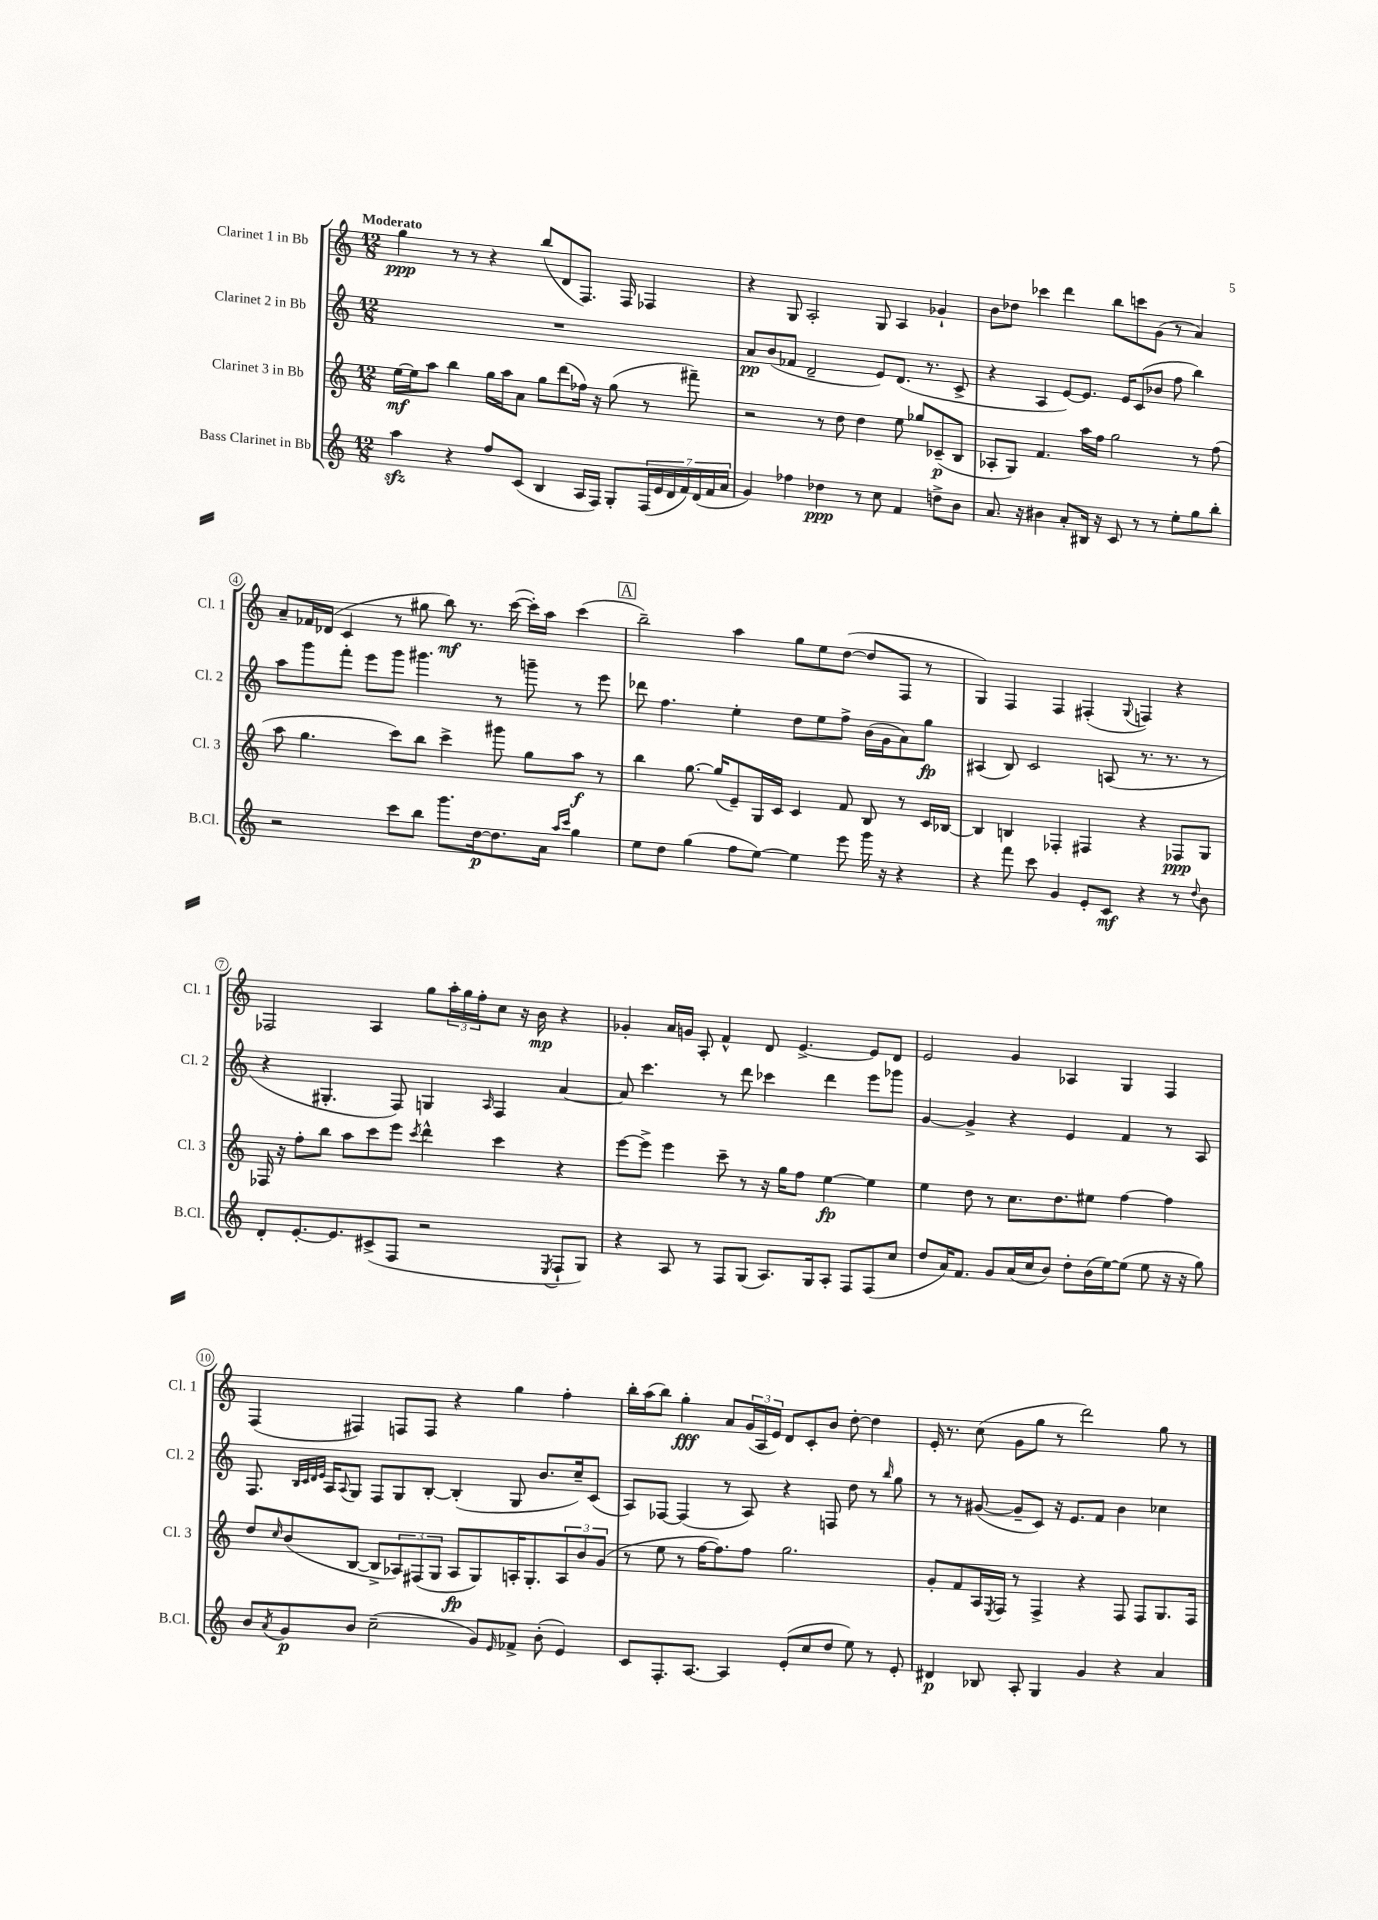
<<
\new StaffGroup <<
\new Staff = "s0" \with { instrumentName = "Clarinet 1 in Bb" shortInstrumentName = "Cl. 1" } {
    \clef treble \key c \major \numericTimeSignature \time 12/8 \tempo "Moderato"
    g''4\ppp r8 r8 r4 b''8( d'8 f8.) f16 fes4 |
    r4 g8 a2-. g8 a4 ges'4-! |
    b'8 des''8 ces'''4 d'''4 b''8 c'''8 g'8( r8 a'4) |
    a'8-- fes'16 des'16( c'4 r8 gis''8 b''8\mf) r8. c'''16~( c'''16-.) a''16 c'''4( |
    \mark \markup { \box "A" } b''2--) a''4 g''8 e''8 d''8~( d''8 f8 r8 |
    g4) f4 f4 fis4-.( \appoggiatura { g8 } f4) r4 |
    fes2 a4 g''8 \tuplet 3/2 { a''16-. g''16 f''16-. } c''8 r16 b'16\mp r4 |
    ges'4-. a'16 g'16 a8-. f'4-^ d'8 e'4.~-> e'8 d'8 |
    e'2 g'4 aes4 g4 f4 |
    f4( fis4) f8 f8 r4 g''4 f''4-. |
    b''16-. a''16( b''8) g''4-.\fff a'8 \tuplet 3/2 { g'16( a16 e'16) } d'8 c'8-. b'8 d''8~-. d''4 |
    e'16-. r8. c''8( g'8 g''8 r8 d'''2) g''8 r8 \bar "|." |
}
\new Staff = "s1" \with { instrumentName = "Clarinet 2 in Bb" shortInstrumentName = "Cl. 2" } {
    \clef treble \key c \major \numericTimeSignature \time 12/8
    R1. |
    a'8\pp b'8( fes'8 d'2-- e'8) d'8.( r8. c'8-> |
    r4 a4 e'8~) e'8. e'16 c'8( bes'8 f''8 b''4) |
    a''8 g'''8 f'''8-. e'''8 g'''8 gis'''4. r8 g'''8-- r8 e'''8 |
    \mark \markup { \box "A" } des'''8 f''4. e''4-. d''8 e''8 f''8-> b'16( g'16 a'8) g''8\fp |
    ais4( b8) c'2 a8( r8. r8. r8 |
    r4 gis4.-. f8) g4 \grace { a16 } f4 a'4~ |
    a'8 c'''4. r8 d'''8 ces'''4 d'''4 e'''8 ges'''8 |
    g'4~ g'4-> r4 e'4 f'4 r8 a8 |
    f8. \grace { b32 c'32 d'32 e'32 } a16 \appoggiatura { a8 } g8 f8 g8 b8~-. b4-.( g8 b'8. c''16--) c'8( |
    a8) fes8~ fes4( r8 a8) r4 f8 d''8 r8 \grace { b''16 } g''8 |
    r8 r8 gis'8~( gis'8-- c'8) r16 e'8. f'8 b'4 ces''4 \bar "|." |
}
\new Staff = "s2" \with { instrumentName = "Clarinet 3 in Bb" shortInstrumentName = "Cl. 3" } {
    \clef treble \key c \major \numericTimeSignature \time 12/8
    e''16~\mf e''16 a''8 b''4 g''16 a''16 a'8 g''8 d'''8( fes''16) r16 g''8( r8 fis'''8--) |
    r2 r8 d''8 d''4 e''8 ges''8 ces'8--\p( b8 |
    aes8-. g8) f'4. a''16 f''16 g''2 r8 f''8( |
    a''8 g''4. c'''8) b''8 c'''4-> gis'''8 g''8 a''8\f r8 |
    \mark \markup { \box "A" } b''4 g''8.~ g''16( e'8--) g16 c'16 c'4 f'8 b8 r8 c'16 bes16~ |
    bes4 b4 fes4-. fis4 r4 fes8\ppp g8 |
    fes16 r16 f''8-. b''8 a''8 c'''8 e'''8 \acciaccatura { c'''8 } d'''4-^ c'''4 r4 |
    e'''8~ e'''8-> e'''4 c'''8-- r8 r16 g''16 f''8 e''4~\fp e''4 |
    e''4 d''8 r8 c''8. d''8. eis''8 f''4~ f''4 |
    d''8 \grace { c''16 } b'8( b8~ b8-> \tuplet 3/2 { aes8) fis8( g8 } aes8\fp g8) a16-. g8.-. \tuplet 3/2 { a8 b'8 g'8( } |
    r8 e''8 r8 f''16~ f''8.) f''8 g''2. |
    g'8-. f'8 a16 \acciaccatura { e8 } f16 r8 f4-> r4 f8 f8 g8. f16 \bar "|." |
}
\new Staff = "s3" \with { instrumentName = "Bass Clarinet in Bb" shortInstrumentName = "B.Cl." } {
    \clef treble \key c \major \numericTimeSignature \time 12/8
    a''4\sfz r4 f''8 c'8( b4 a16 f16) g8-. \tuplet 7/4 { f16( e'16 d'16 f'16) d'16( f'16 a'16 } |
    g'4) fes''4 des''4\ppp r8 c''8 f'4 d''8-> b'8 |
    a'8. r16 bis'4 a'8-. bis16 r16 c'8 r8 r8 e''8-. g''8 b''8-. |
    r2 c'''8 b''8 g'''8. d''16~\p d''8. a'16 \grace { a''16 c'''16 } g''4 |
    \mark \markup { \box "A" } e''8 d''8 g''4( f''8 e''8~) e''4 e'''8 g'''16 r16 r4 |
    r4 f'''8 c'''8 g'4 e'8-. c'8\mf r4 r8 \appoggiatura { d''8 } b'8 |
    d'8-. e'8.~-. e'8. cis'8->( f8 r2 \acciaccatura { e8 } f8-! g8) |
    r4 a8 r8 f8 g8( a8.) g16 a8-. f8 f8( c''8 |
    d''8 a'16) f'8. g'8 a'16( c''16 b'8) d''8-. b'16( e''16~) e''8( e''8 r16 r16 g''8) |
    b'8 \acciaccatura { a'8 } g'8\p b'8 c''2--( g'8) \grace { e'16 } fes'8-> b'8-.( e'4) |
    c'8 f8.-. a8.~ a4 e'8-.( c''8 d''8 e''8) r8 e'8-. |
    dis'4\p bes8 a8-. g4 g'4 r4 a'4 \bar "|." |
}
>>
>>
\layout { \context { \Score \override BarNumber.stencil = #(make-stencil-circler 0.1 0.3 ly:text-interface::print) } }
